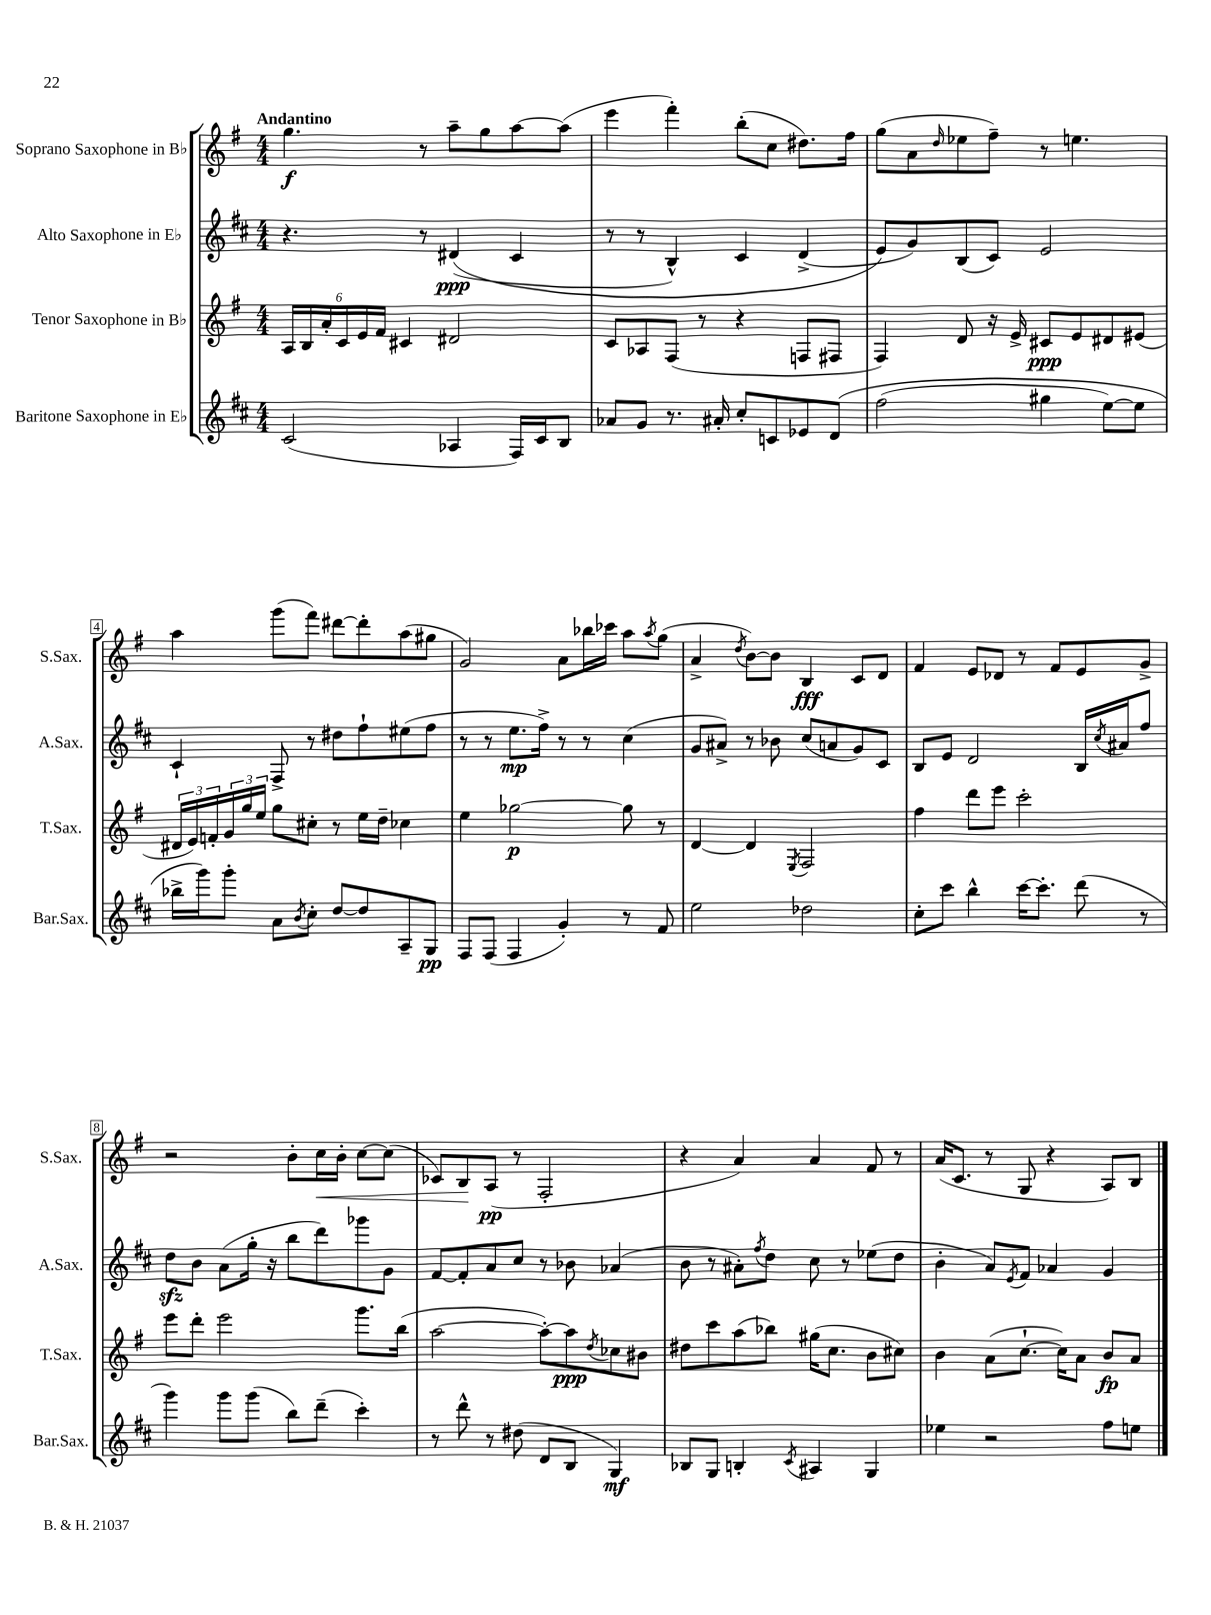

**kern	**dynam	**kern	**dynam	**kern	**dynam	**kern	**dynam
*part4	*part4	*part3	*part3	*part2	*part2	*part1	*part1
*staff4	*staff4	*staff3	*staff3	*staff2	*staff2	*staff1	*staff1
*I"Baritone Saxophone in E♭	*	*I"Tenor Saxophone in B♭	*	*I"Alto Saxophone in E♭	*	*I"Soprano Saxophone in B♭	*
*I'Bar.Sax.	*	*I'T.Sax.	*	*I'A.Sax.	*	*I'S.Sax.	*
*clefG2	*	*clefG2	*	*clefG2	*	*clefG2	*
*k[f#c#]	*	*k[f#]	*	*k[f#c#]	*	*k[f#]	*
*M4/4	*	*M4/4	*	*M4/4	*	*M4/4	*
=1	=1	=1	=1	=1	=1	=1	=1
!	!	!	!	!	!	!LO:TX:a:B:t=Andantino	!
(2c#/	.	24A/LL	.	4.r	.	4.gg\	f
.	.	24B/	.	.	.	.	.
.	.	24a'/	.	.	.	.	.
.	.	24c/	.	.	.	.	.
.	.	24e/	.	.	.	.	.
.	.	24f#/JJ	.	.	.	.	.
.	.	4c#X/	.	.	.	.	.
.	.	.	.	8r	.	8r	.
4A-X/	.	2d#X/	.	((4d#X/	ppp	8aa~\L	.
.	.	.	.	.	.	8gg\	.
16F#/LL)	.	.	.	4c#/	.	[8aa\	.
16c#/J	.	.	.	.	.	.	.
8B/J	.	.	.	.	.	(8aa\J]	.
=2	=2	=2	=2	=2	=2	=2	=2
8a-X/L	.	8c/L	.	8r	.	4eee\	.
8g/J	.	8A-X/	.	8r	.	.	.
8.r	.	(8F#/J	.	4B^^/)	.	4fff#'\)	.
.	.	8r	.	.	.	.	.
16a#X'/	.	.	.	.	.	.	.
8cc#'/L	.	4r	.	4c#/	.	(8bb'\L	.
8cn/	.	.	.	.	.	8cc\J	.
8e-X/	.	8Fn/L	.	(4d^/	.	8.dd#X\L)	.
(8d/J	.	8F#X/J	.	.	.	.	.
.	.	.	.	.	.	16ff#\Jk	.
=3	=3	=3	=3	=3	=3	=3	=3
(2ff#\	.	4F#/)	.	8e/L)	.	(8gg\L	.
.	.	.	.	8g/)	.	8a\	.
.	.	.	.	.	.	16qqdd/	.
.	.	8d/	.	(8B/	.	8ee-X\	.
.	.	16r	.	8c#/J)	.	8ff#~\J)	.
.	.	16e^/	.	.	.	.	.
4gg#X\	.	8c#X/L	ppp	2e/	.	8r	.
.	.	8e/	.	.	.	4.een\	.
[8ee\L)	.	8d#X/	.	.	.	.	.
8ee\J]	.	(8e#X/J	.	.	.	.	.
!!LO:LB:g=z
=4	=4	=4	=4	=4	=4	=4	=4
16bb-X^\LL	.	24d#X/LL	.	4c#`/	.	4aa\	.
.	.	24e/)	.	.	.	.	.
16ggg\J)	.	.	.	.	.	.	.
.	.	24fn'/	.	.	.	.	.
8ggg'\J	.	24g/	.	.	.	.	.
.	.	24gg/	.	.	.	.	.
.	.	24ee/JJ	.	.	.	.	.
8a\L	.	8gg\L	.	8F#^/	.	(8ggg\L	.
8qb/	.	.	.	.	.	.	.
8cc#'\J	.	8cc#X'\J	.	8r	.	8fff#\J)	.
[8dd/L	.	8r	.	8dd#X\L	.	[8ddd#X\L	.
8dd/]	.	16ee\LL	.	8ff#`\	.	8ddd#'\]	.
.	.	16dd~\JJ	.	.	.	.	.
8A~/	.	4cc-X\	.	(8ee#X\	.	(8aa\	.
8G/J	pp	.	.	8ff#\J	.	8gg#X\J	.
=5	=5	=5	=5	=5	=5	=5	=5
8F#/L	.	4ee\	.	8r	.	2g/)	.
(8F#/J	.	.	.	8r	.	.	.
4F#/	.	[2gg-X\	p	8.ee\L	mp	.	.
.	.	.	.	16ff#^\Jk)	.	.	.
4g'/)	.	.	.	8r	.	8a\L	.
.	.	.	.	8r	.	16bb-X\L	.
.	.	.	.	.	.	16ccc-X\JJ	.
8r	.	8gg-\]	.	(4cc#\	.	8aa\L	.
.	.	.	.	.	.	8qaa/	.
8f#/	.	8r	.	.	.	(8gg\J	.
=6	=6	=6	=6	=6	=6	=6	=6
2ee\	.	[4d/	.	8g/L	.	4a^/	.
.	.	.	.	8a#X^/J)	.	.	.
.	.	.	.	.	.	8qdd/	.
.	.	4d/]	.	8r	.	[8b\L)	.
.	.	.	.	8b-X\	.	8b\J]	.
.	.	8qE/	.	.	.	.	.
2dd-X\	.	2F#/	.	(8cc#/L	.	4B/	fff
.	.	.	.	8an/	.	.	.
.	.	.	.	8g/)	.	8c/L	.
.	.	.	.	8c#/J	.	8d/J	.
=7	=7	=7	=7	=7	=7	=7	=7
8cc#'\L	.	4ff#\	.	8B/L	.	4f#/	.
8ccc#\J	.	.	.	8e/J	.	.	.
4bb^^\	.	8ddd\L	.	2d/	.	8e/L	.
.	.	8eee\J	.	.	.	8d-X/J	.
[16ccc#\KL	.	2ccc'\	.	.	.	8r	.
8.ccc#'\J]	.	.	.	.	.	.	.
.	.	.	.	.	.	8f#/L	.
(8ddd\	.	.	.	16B/LL	.	8e/	.
.	.	.	.	8qcc#/	.	.	.
.	.	.	.	16a#X/J	.	.	.
8r	.	.	.	8ff#/J	.	8g^/J	.
!!LO:LB:g=z
=8	=8	=8	=8	=8	=8	=8	=8
4ggg\)	.	8eee\L	.	8ddzz\L	.	2r	.
.	.	8ddd'\J	.	8b\J	.	.	.
8ggg\L	.	2eee\	.	(8a\L	.	.	.
(8ggg\J	.	.	.	16gg'\Jk	.	.	.
.	.	.	.	16r	.	.	.
8bb\L)	.	.	.	8bb\L	.	8b'\L	.
!	!	!	!	!	!	!	!LO:HP:b
(8ddd~\J	.	.	.	8ddd\)	.	16cc\L	<
.	.	.	.	.	.	16b'\JJ	.
4ccc#'\)	.	8.ggg\L	.	8ggg-X\	.	[8cc\L	.
.	.	.	.	8g\J	.	(8cc\J]	.
.	.	(16bb\Jk	.	.	.	.	.
=9	=9	=9	=9	=9	=9	=9	=9
8r	.	[2aa\	.	[8f#/L	.	8c-X/L)	.
8ddd^^\	.	.	.	8f#'/]	.	8B/	.
8r	.	.	.	8a/	.	(8A/J	[ pp
(8dd#X\	.	.	.	8cc#/J	.	8r	.
8d/L	.	8aa'\L_)	.	8r	.	2F#'/	.
8B/J	.	8aa\]	ppp	8b-X\	.	.	.
.	.	8qdd/	.	.	.	.	.
4G/)	mf	8cc-X\	.	(4a-X/	.	.	.
.	.	8b#X\J	.	.	.	.	.
=10	=10	=10	=10	=10	=10	=10	=10
8B-X/L	.	8dd#X\L	.	8b\	.	4r	.
8G/J	.	8ccc\	.	8r	.	.	.
4Bn'/	.	(8aa\	.	8a#X'\L)	.	4a/)	.
.	.	.	.	8qff#/	.	.	.
.	.	8bb-X\J)	.	8dd\J	.	.	.
8qc#/	.	.	.	.	.	.	.
4A#X/	.	(16gg#X\KL	.	8cc#\	.	4a/	.
.	.	8.cc\J	.	.	.	.	.
.	.	.	.	8r	.	.	.
4G/	.	8b\L	.	(8ee-X\L	.	8f#/	.
.	.	8cc#X\J)	.	8dd\J	.	8r	.
=11	=11	=11	=11	=11	=11	=11	=11
4ee-X\	.	4b\	.	4b'\	.	(16a/KL	.
.	.	.	.	.	.	8.c/J	.
2r	.	(8a\L	.	8a/L)	.	8r	.
.	.	.	.	8qe/	.	.	.
.	.	[8.cc`\J	.	8f#/J	.	8G/	.
.	.	.	.	4a-X/	.	4r	.
.	.	16cc\KL])	.	.	.	.	.
.	.	8a\J	.	.	.	.	.
8ff#\L	.	8b/L	fp	4g/	.	8A/L)	.
8een\J	.	8a/J	.	.	.	8B/J	.
==	==	==	==	==	==	==	==
*-	*-	*-	*-	*-	*-	*-	*-
